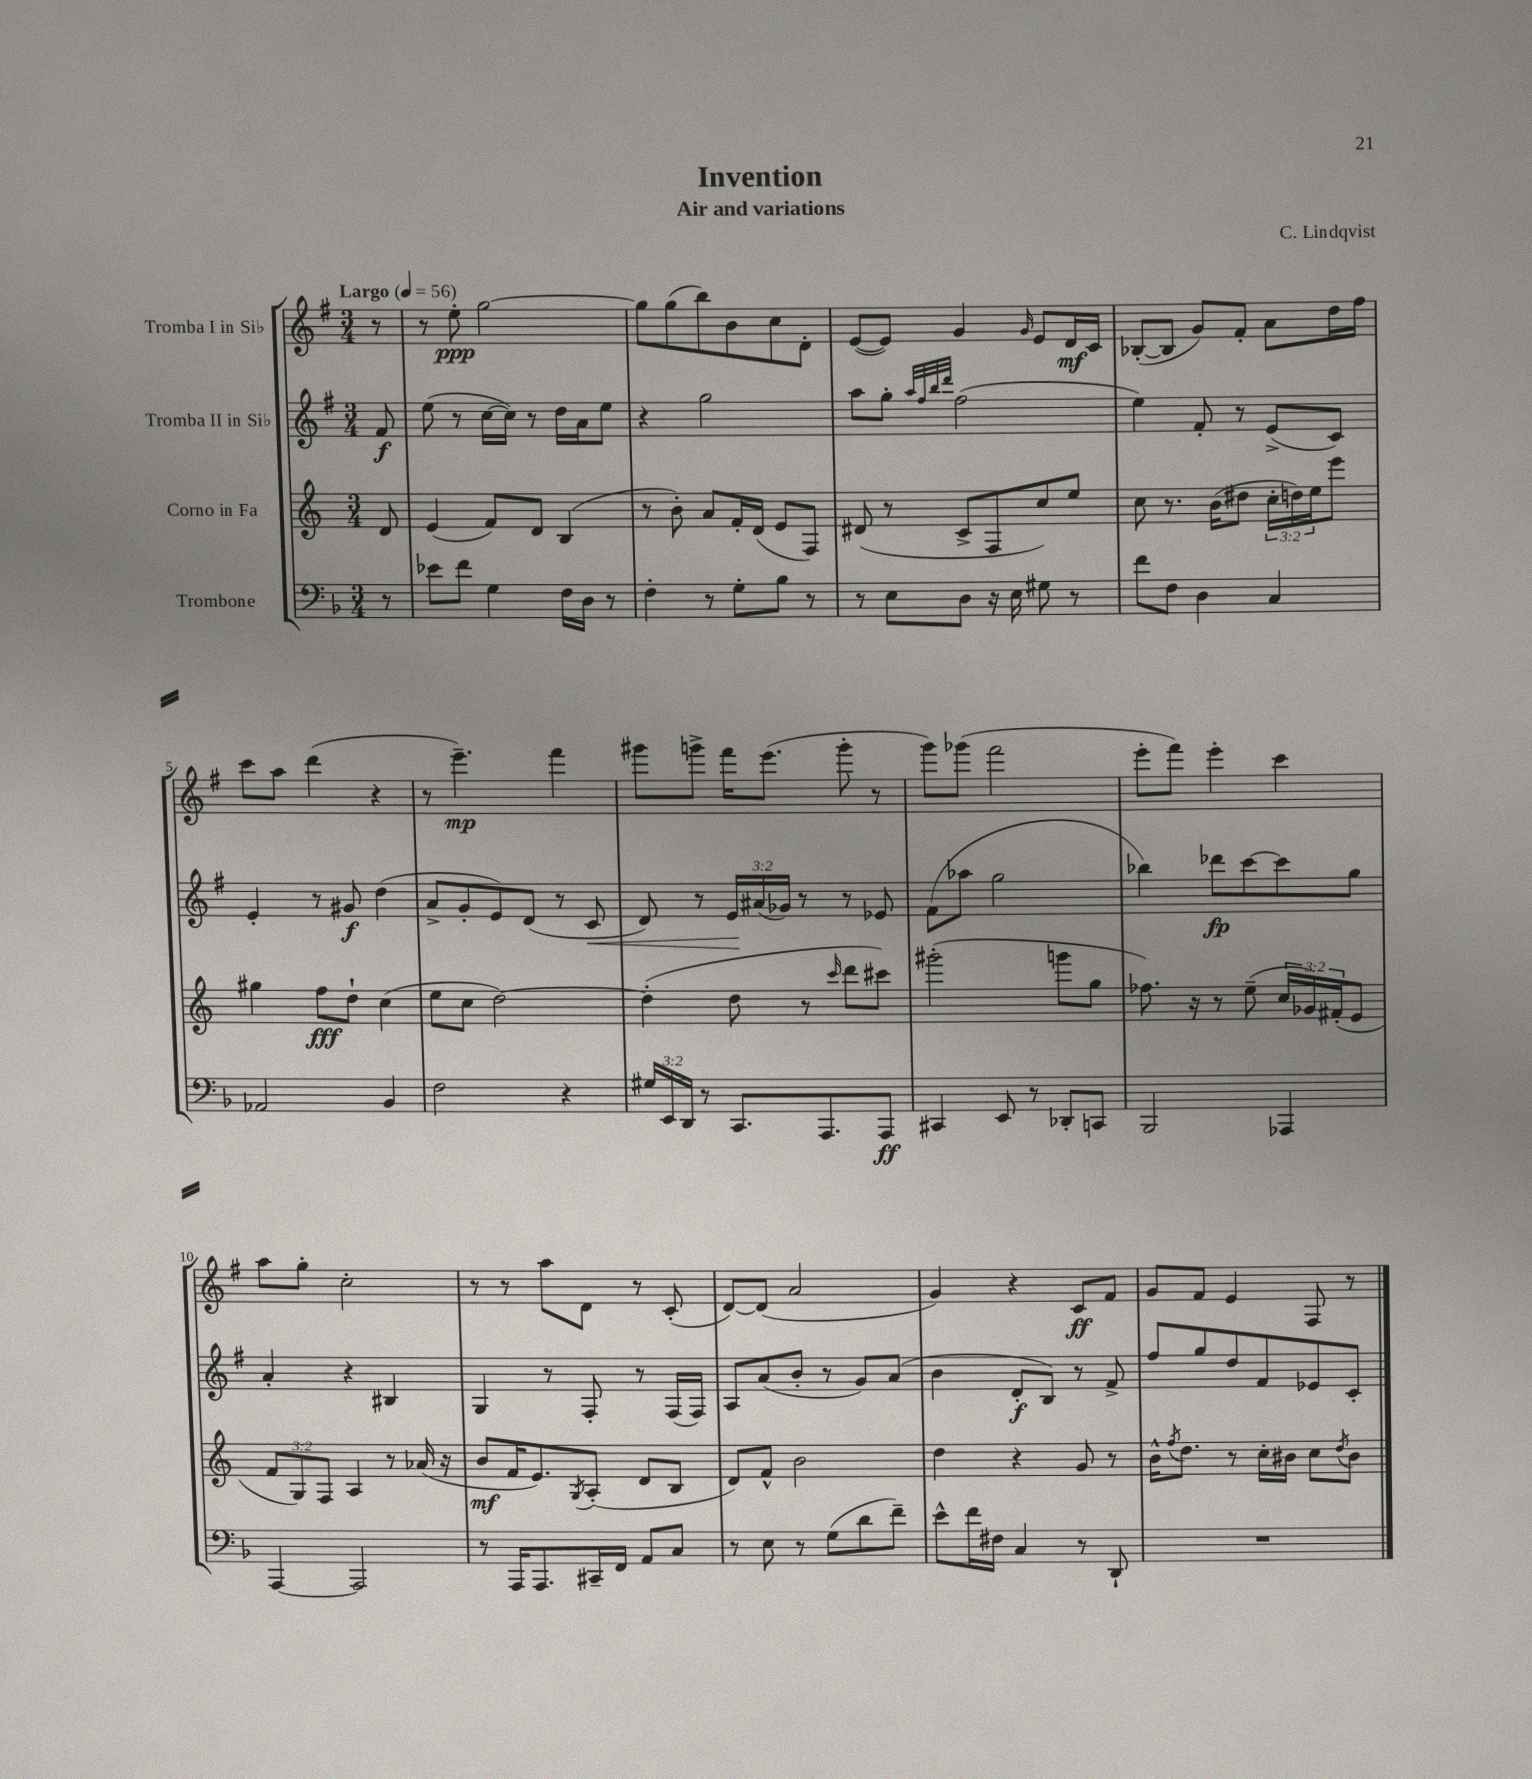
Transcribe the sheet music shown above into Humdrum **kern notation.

**kern	**kern	**kern	**kern
*staff4	*staff3	*staff2	*staff1
*clefF4	*clefG2	*clefG2	*clefG2
*k[b-]	*k[]	*k[f#]	*k[f#]
*M3/4	*M3/4	*M3/4	*M3/4
*MM56	*MM56	*MM56	*MM56
8r	8d	8f#	8r
=	=	=	=
8e-	(4e	(8ee	8r
8f	.	8r	8ee'
4G	8f)	[16cc	[2gg
.	.	16cc])	.
.	8d	8r	.
16F	(4B	16dd	.
16D	.	16a	.
8r	.	8ee	.
=	=	=	=
4F'	8r	4r	8gg]
.	8b')	.	(8gg
8r	8a	2gg	8bb)
8G'	16f'	.	8b
.	(16d	.	.
8B-	8e	.	8cc
8r	8F)	.	8d'
=	=	=	=
8r	(8d#	8aa	([8e
8E	8r	8gg'	8e])
.	.	32qqaa	.
.	.	32qqff#	.
.	.	32qqbb	.
.	.	32qqddd	.
8D	8c^	(2ff#	4g
16r	8F	.	.
16E	.	.	.
.	.	.	16qqg
8G#	8cc)	.	8e
8r	8ee	.	16d
.	.	.	16c
=	=	=	=
8f	8cc	4ee)	([8B-'
8F	8.r	.	8B-]
4D	.	8f#'	8g)
.	(16b	.	.
.	8dd#	8r	8f#'
4C	24cc'	(8e^	8a
.	24dd)	.	.
.	24ee	.	.
.	8eee	8c)	16dd
.	.	.	16ff#
=	=	=	=
2AA-	4gg#	4e'	8ccc
.	.	.	8aa
.	8ff	8r	(4ddd
.	8dd`	8g#	.
4BB-	(4cc	(4dd	4r
=	=	=	=
2F	8ee	8a^	8r
.	8cc	8g'	4.eee~)
.	[2dd)	8e)	.
.	.	(8d	.
4r	.	8r	4fff#
.	.	8c	.
=	=	=	=
24G#	(4dd']	8d)	8ggg#
24EE	.	.	.
24DD	.	.	.
8r	.	8r	8ggg^
8.CC	8dd	24e	16fff#
.	.	(24a#	.
.	.	.	(8.eee
.	.	24g-)	.
.	8r	8r	.
8.AAA	.	.	.
.	16qqccc	.	.
.	8ddd	8r	8ggg'
8AAA	8ccc#)	8e-	8r
=	=	=	=
4CC#	(2ggg#'	(8f#	8ggg)
.	.	8aa-	(8ggg-
8EE	.	2gg	2fff#
8r	.	.	.
8DD-'	8ggg	.	.
8CC	8gg	.	.
=	=	=	=
2BBB-	8.ff-)	4bb-)	8eee'
.	.	.	8fff#)
.	16r	.	.
.	8r	8ddd-	4eee'
.	(8ee~	[8ccc	.
4AAA-	24cc	8ccc]	4ccc
.	24g-)	.	.
.	(24f#'	.	.
.	8e	8gg	.
=	=	=	=
[4AAA	12f	4a'	8aa
.	12G)	.	.
.	.	.	8gg'
.	12F	.	.
2AAA]	4A	4r	2cc'
.	8r	4B#	.
.	(16a-	.	.
.	16r	.	.
=	=	=	=
8r	8b	4G	8r
16AAA	16f	.	8r
8.AAA	8.e)	.	.
.	.	8r	8aa
.	8qG	.	.
16CC#~	(8A'	8F#'	8d
16FF	.	.	.
8AA	8d	8r	8r
8C	8B	(16F#	(8c'
.	.	16F#)	.
=	=	=	=
8r	8d)	8A	[8d)
8E	8f^^	(8a	(8d]
8r	2b	8b'	2a
(8G	.	8r	.
8d	.	8g)	.
8f~)	.	(8a	.
=	=	=	=
8e^^	4dd	4b	4g)
16f	.	.	.
16F#	.	.	.
4C	4r	8d'	4r
.	.	8B)	.
8r	8g	8r	8c
8DD`	8r	8f#^	8f#
=	=	=	=
2.r	16b^^	8ff#	8g
.	8qff	.	.
.	8.dd	.	.
.	.	8gg	8f#
.	8r	8dd	4e
.	16cc'	8f#	.
.	16b#	.	.
.	8cc	8e-	8F#
.	8qdd	.	.
.	8b#	8c'	8r
==	==	==	==
*-	*-	*-	*-
